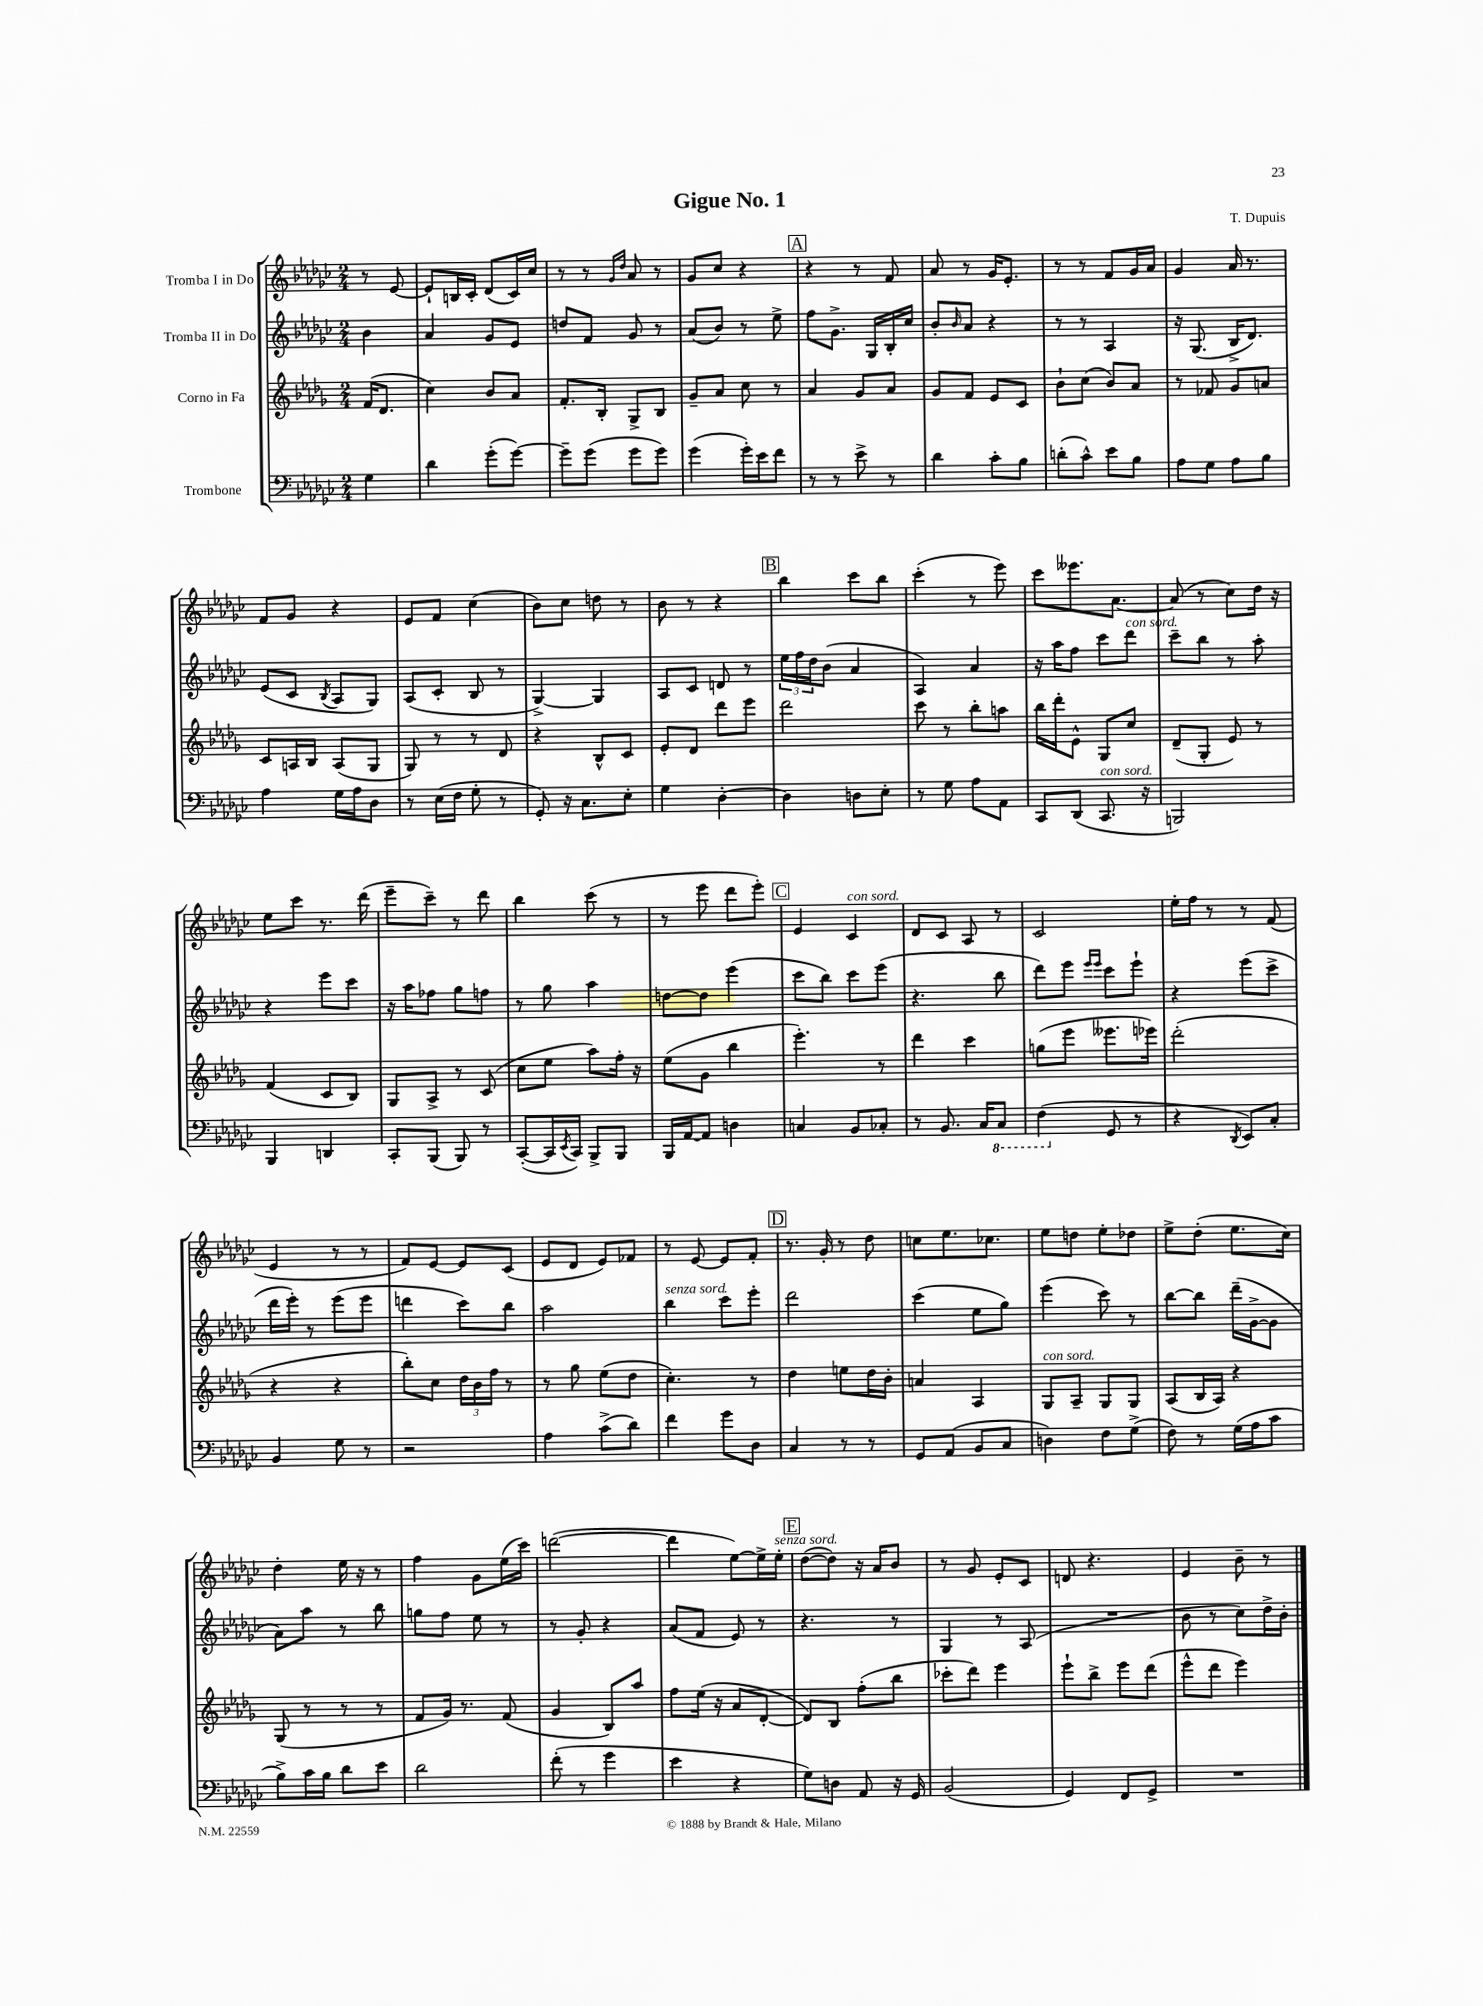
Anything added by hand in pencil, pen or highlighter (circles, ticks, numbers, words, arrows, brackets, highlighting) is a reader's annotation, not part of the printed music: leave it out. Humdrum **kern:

**kern	**kern	**kern	**kern
*part4	*part3	*part2	*part1
*staff4	*staff3	*staff2	*staff1
*I"Trombone	*I"Corno in Fa	*I"Tromba II in Do	*I"Tromba I in Do
*clefF4	*clefG2	*clefG2	*clefG2
*k[b-e-a-d-g-c-]	*k[b-e-a-d-g-]	*k[b-e-a-d-g-c-]	*k[b-e-a-d-g-c-]
*M2/4	*M2/4	*M2/4	*M2/4
=	=	=	=
4G-\	(16f/KL	4b-\	8r
.	8.d-/J	.	.
.	.	.	[8e-/
=1	=1	=1	=1
4d-\	4cc\)	4a-/	8e-`/L]
.	.	.	16Bn/L
.	.	.	16c-'/JJ
(8g-'\L	8b-/L	8g-/L	(8d-/L
[8g-\J)	8a-/J	8e-/J	16c-/L)
.	.	.	16cc-/JJ
=2	=2	=2	=2
8g-~\L]	8.f'/L	8ddn/L	8r
(8g-\J	.	8f/J	8r
.	16B-'/Jk	.	.
.	.	.	16qqg-/LL
.	.	.	16qqdd-/JJ
8g-\L	8G-^/L	8g-/	8a-/
8g-\J)	8B-/J	8r	8r
=3	=3	=3	=3
(4g-\	8g-~/L	(8a-/L	8g-/L
.	8a-/J	8b-/J)	8cc-/J
16g-'\LL)	8cc\	8r	4r
16e-\J	.	.	.
8f\J	8r	8ee-^\	.
!!LO:REH:place=s1:t=A
=4	=4	=4	=4
8r	4a-/	8ff\L	4r
8r	.	8.g-^\J	.
8e-^\	8g-/L	.	8r
.	.	16G-/LL	.
8r	8a-/J	16B-'/	8f/
.	.	16cc-/JJ	.
=5	=5	=5	=5
4d-\	8g-/L	8b-'/L	8a-/
.	.	16qqb-/	.
.	8f/J	8a-/J	8r
8c-'\L	8e-/L	4r	16g-/KL
.	.	.	8.e-'/J
8B-\J	8c/J	.	.
=6	=6	=6	=6
(8dn'\L	8b-`\L	8r	8r
8c-^^\J)	(8cc\J	8r	8r
8e-\L	8b-/L)	4A-/	8f/L
8B-\J	8a-/J	.	16g-/L
.	.	.	16a-/JJ
=7	=7	=7	=7
8A-\L	8r	16r	4g-/
.	.	(8.G-/	.
8G-\J	8f-X/	.	.
8A-\L	8g-/L	16B-^/KL	16a-/
.	.	8.d-/J)	8.r
8B-\J	8an/J	.	.
!!LO:LB:g=z
=8	=8	=8	=8
4A-\	8c/L	(8e-/L	8f/L
.	16An/L	8c-/J	8g-/J
.	16B-/JJ	.	.
.	.	8qB-/	.
16G-\LL	(8A/L	8A-/L	4r
16A-\J	.	.	.
8D-\J	8G-/J	8G-/J)	.
=9	=9	=9	=9
8r	8G-/)	(8A-/L	8e-/L
(16E-\LL	8r	8c-'/J	8f/J
16F\JJ	.	.	.
8G-'\	8r	8B-/	(4cc-\
8r	8d-/	8r	.
=10	=10	=10	=10
8GG-'/)	4r	[4G-^/)	8b-\L)
16r	.	.	8cc-\J
8.C-\L	.	.	.
.	8B-^^/L	4G-/]	8ddn\
8E-'\J	8c/J	.	8r
=11	=11	=11	=11
4G-\	8e-'/L	8A-/L	8b-\
.	8d-/J	8c-/J	8r
[4D-'\	8ddd-\L	8dn/	4r
.	8eee-\J	8r	.
!!LO:REH:place=s1:t=B
=12	=12	=12	=12
4D-\]	2ddd-\	24ee-\LL	4bb-\
.	.	24ff\	.
.	.	24dd-\J	.
.	.	(8b-\J	.
8Dn\L	.	4a-/	8ccc-\L
8E-'\J	.	.	8bb-\J
=13	=13	=13	=13
8r	8ccc\	4A-/)	(4ccc-'\
8G-\	8r	.	.
8A-\L	8bb-'\L	4a-/	8r
8AA-\J	8aan\J	.	8eee-\)
=14	=14	=14	=14
8CC-/L	16bb-\LL	16r	8ccc-\L
.	16ddd-'\J	16aa-\KL	.
(8DD-/J	8e-^^\J	8ff\J	8.eee--X\
!LO:TX:a:i:t=con sord.	!	!	!
8.CC-/	8G-/L	8ccc-\L	.
.	.	.	[8.a-\J
!	!	!LO:TX:a:i:t=con sord.	!
.	8cc/J	8ddd-\J	.
16r	.	.	.
=15	=15	=15	=15
2BBBn/)	(8d-~/L	8ccc-~\L	(8a-/]
.	8G-'/J	8bb-\J	8r
.	8e-/)	8r	8cc-\L)
.	8r	8aa-'\	16dd-\Jk
.	.	.	16r
!!LO:LB:g=z
=16	=16	=16	=16
4BBB-/	(4f/	4r	8ee-\L
.	.	.	8ccc-\J
4DDn/	8c/L	8eee-\L	8.r
.	8B-/J)	8ccc-\J	.
.	.	.	(16ddd-\
=17	=17	=17	=17
8CC-'/L	8G-/L	16r	8eee-~\L
.	.	16aa-\KL	.
(8BBB-/J	8A-^/J	8ff-X\J	8ccc-~\J)
8BBB-/)	8r	8gg-\L	8r
8r	(8c/	8ffn\J	8ddd-\
=18	=18	=18	=18
([8CC-'/L	8cc\L	8r	4bb-\
16CC-/L]	8ee-\J	8gg-\	.
8qEE-/	.	.	.
16CC-/JJ)	.	.	.
8BBB-^/L	8aa-\L)	4aa-\	(8ccc-\
8BBB-/J	16ff'\Jk	.	8r
.	16r	.	.
=19	=19	=19	=19
16BBB-/LL	(8ee-\L	[8ddn\L	8r
[16AA-/J	.	.	.
8AA-/J]	8g-\J	8dd\J]	8eee-\
4Dn\	4bb-\	(4eee-\	8ddd-\L
.	.	.	8eee-'\J)
!!LO:REH:place=s1:t=C
=20	=20	=20	=20
4Cn/	4.eee-'\)	8ccc-\L	4e-/
.	.	8bb-\J)	.
!	!	!	!LO:TX:a:i:t=con sord.
8BB-/L	.	8ccc-\L	4c-/
8C-X'/J	8r	(8eee-\J	.
=21	=21	=21	=21
8r	4ddd-\	4.r	8d-/L
8.BB-/	.	.	8c-/J
.	4ccc\	.	8A-/
16C-/KL	.	.	.
*8ba	*	*	*
8CC-/J	.	8bb-\	8r
=22	=22	=22	=22
(4FF\	(8ggn\L	8ddd-\L)	2c-/
.	8eee-\J	8eee-\J	.
.	.	16qqeee-/LL	.
.	.	16qqeee-/JJ	.
*X8ba	*	*	*
8GG-/	8.eee--X\L	8ccc-\L	.
8r	.	8eee-`\J	.
.	16eee-X\Jk)	.	.
=23	=23	=23	=23
4r	(2ddd-'\	4r	16ee-'\LL
.	.	.	16ff\JJ
.	.	.	8r
8qDD-/	.	.	.
8EE-/L)	.	(8eee-\L	8r
8C-'/J	.	8ccc-^\J	(8f/
!!LO:LB:g=z
=24	=24	=24	=24
4BB-/	4r	16ddd-\LL	4e-/
.	.	16eee-'\JJ)	.
.	.	8r	.
8G-\	4r	(8eee-\L	8r
8r	.	8eee-\J	8r
=25	=25	=25	=25
2r	8bb-'\L)	4dddn\	8f/L)
.	8cc\J	.	[8e-/J
.	24dd-\LL	8ccc-\L)	8e-/L]
.	24b-\	.	.
.	24ff\JJ	.	.
.	8r	8bb-\J	(8c-/J
=26	=26	=26	=26
4A-\	8r	2aa-\	8e-/L
.	8gg-\	.	8d-/J
(8c-^\L	(8ee-\L	.	8e-/L)
8d-\J)	8dd-\J	.	8f-X/J
=27	=27	=27	=27
!	!	!LO:TX:a:i:t=senza sord.	!
4f\	4.cc'\)	4bb-\	8r
.	.	.	[8e-/
8g-\L	.	8ccc-\L	8e-/L]
8D-\J	8r	8eee-'\J	8f'/J
!!LO:REH:place=s1:t=D
=28	=28	=28	=28
4C-/	4dd-\	2ddd-\	8.r
.	.	.	16g-'/
8r	8een\L	.	8r
8r	16dd-\L	.	8dd-\
.	16b-'\JJ	.	.
=29	=29	=29	=29
8GG-/L	4an/	(4ccc-\	8ccn\L
(8AA-/J	.	.	8.ee-\
8BB-/L	4A-/	8ee-\L	.
.	.	.	8.cc-X\J
8C-/J	.	8gg-\J)	.
=30	=30	=30	=30
!	!LO:TX:a:i:t=con sord.	!	!
4Dn\)	8G-/L	(4eee-\	8ee-\L
.	8A-~/J	.	8ddn\J
8F\L	8G-/L	8ccc-\)	8ee-'\L
(8G-^\J	8G-/J	8r	8dd-X\J
=31	=31	=31	=31
8F\)	(8A-/L	[8bb-\L	8ee-^\L
8r	16B-/L	8bb-\J]	(8dd-'\J
.	16A-/JJ)	.	.
(16G-\LL	4r	(16ddd-~\LL	8.ee-\L
16A-\J	.	[16g-^\J	.
8c-\J	.	8g-\J]	.
.	.	.	16cc-\Jk)
!!LO:LB:g=z
=32	=32	=32	=32
8B-^\L)	(8G-/	8a-\L)	4dd-'\
16c-\L	8r	8aa-\J	.
16B-\JJ	.	.	.
8d-\L	8r	8r	16ee-\
.	.	.	16r
8e-\J	8r	8bb-\	8r
=33	=33	=33	=33
2d-\	8f/L	8ggn\L	4ff\
.	16g-/Jk)	8ff\J	.
.	8.r	.	.
.	.	8ee-\	8g-\L
.	(8f/	8r	(16ee-\L
.	.	.	16ccc-\JJ)
=34	=34	=34	=34
(8f'\	4g-/	8r	([2dddn\
8r	.	8g-'/	.
4g-\	8B-/L)	4r	.
.	8aa-/J	.	.
=35	=35	=35	=35
4e-\	8ff\L	(8a-/L	4ddd\]
.	(16ee-\Jk	8f/J	.
.	16r	.	.
4r	8a-/L	8e-/)	[8ee-\L)
.	[8d-'/J	8r	16ee-^\L]
!	!	!	!LO:TX:a:i:t=senza sord.
.	.	.	16ee-'\JJ
!!LO:REH:place=s1:t=E
=36	=36	=36	=36
8G-\L)	8d-/L])	4.r	([8dd-\L
8Dn\J	8B-/J	.	8dd-\J])
8AA-/	(8ff'\L	.	16r
.	.	.	16a-/KL
16r	8bb-\J	8r	8b-/J
16GG-/	.	.	.
=37	=37	=37	=37
(2BB-/	8ccc-X'\L	4G-/	8r
.	8ddd-\J)	.	8g-/
.	4eee-\	8r	8e-'/L
.	.	(8A-/	8c-/J
=38	=38	=38	=38
4GG-/)	8eee-`\L	2r	8dn/
.	8bb-^\J	.	4.r
8FF/L	8eee-\L	.	.
8GG-^/J	(8ddd-\J	.	.
=39	=39	=39	=39
2r	8eee-^^\L	8b-\	4e-/
.	8ddd-\J	8r	.
.	4eee-\)	8cc-\L)	8b-~\
.	.	16dd-^\L	8r
.	.	16b-'\JJ	.
==	==	==	==
*-	*-	*-	*-
